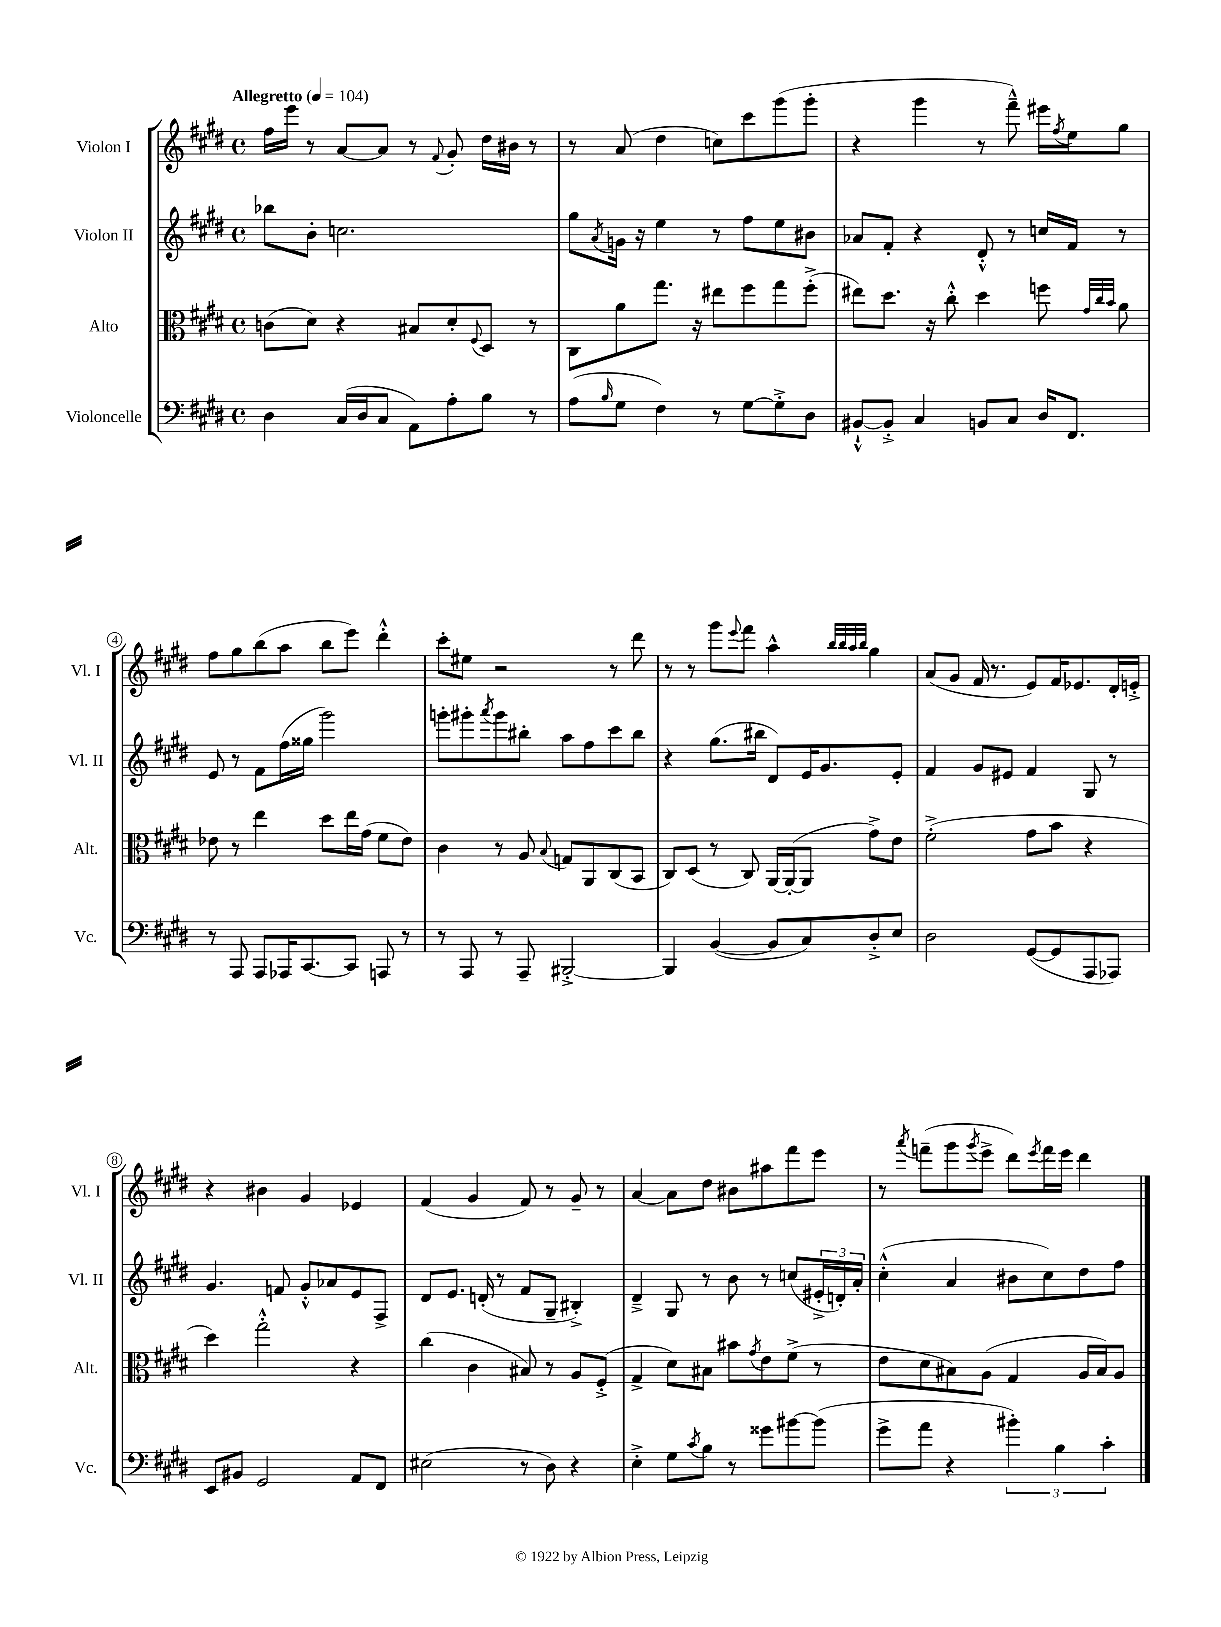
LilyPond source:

<<
\new StaffGroup <<
\new Staff = "s0" \with { instrumentName = "Violon I" shortInstrumentName = "Vl. I" } {
    \clef treble \key e \major \defaultTimeSignature \time 4/4 \tempo "Allegretto" 4 = 104
    fis''16 e'''16 r8 a'8~ a'8 r8 \appoggiatura { fis'8 } gis'8-. dis''16 bis'16 r8 |
    r8 a'8( dis''4 c''8) cis'''8 gis'''8( gis'''8-. |
    r4 gis'''4 r8 fis'''8---^) eis'''16 \acciaccatura { fis''8 } e''16 gis''8 |
    fis''8 gis''8 b''8( a''8 b''8 e'''8) dis'''4-.-^ |
    cis'''8-. eis''8 r2 r8 dis'''8 |
    r8 r8 gis'''8 \appoggiatura { e'''8 } fis'''8 a''4-^ \grace { b''32 b''32 a''32 b''32 } gis''4 |
    a'8( gis'8 fis'16 r8. e'8) fis'16 ees'8. dis'16-. e'16-.-> |
    r4 bis'4 gis'4 ees'4 |
    fis'4( gis'4 fis'8) r8 gis'8-- r8 |
    a'4~ a'8 dis''8 bis'8 ais''8 fis'''8 e'''8 |
    r8 \acciaccatura { a'''8 } f'''8--( gis'''8 \acciaccatura { gis'''8 } e'''8-> dis'''8) \acciaccatura { e'''8 } f'''16 e'''16 dis'''4 \bar "|." |
}
\new Staff = "s1" \with { instrumentName = "Violon II" shortInstrumentName = "Vl. II" } {
    \clef treble \key e \major \defaultTimeSignature \time 4/4
    bes''8 b'8-. c''2. |
    gis''8 \acciaccatura { a'8 } g'16 r16 e''4 r8 fis''8 e''8 bis'8 |
    aes'8 fis'8-. r4 dis'8-.-^ r8 c''16 fis'16 r8 |
    e'8 r8 fis'8 fis''16( gisis''16 gis'''2) |
    g'''8-. gis'''8-. \acciaccatura { a'''8 } gis'''8 bis''8-. a''8 fis''8 cis'''8 bis''8 |
    r4 gis''8.( bis''16 dis'8) e'16 gis'8. e'8-. |
    fis'4 gis'8 eis'8 fis'4 gis8 r8 |
    gis'4. f'8 gis'8-.-^ aes'8 e'8 fis8-> |
    dis'8 e'8. d'16-.( r8 fis'8 gis8-- bis4-.->) |
    dis'4---> gis8 r8 b'8 r8 c''8( \tuplet 3/2 { eis'16-.-> d'16-.) a'16-. } |
    cis''4-.-^( a'4 bis'8 cis''8) dis''8 fis''8 \bar "|." |
}
\new Staff = "s2" \with { instrumentName = "Alto" shortInstrumentName = "Alt." } {
    \clef alto \key e \major \defaultTimeSignature \time 4/4
    c'8( dis'8) r4 bis8 dis'8-. \appoggiatura { fis8 } dis8 r8 |
    cis8 a'8 gis''8. r16 eis''8 fis''8 gis''8 fis''8-.->( |
    eis''8) dis''8. r16 cis''8-.-^ dis''4 f''8 \grace { gis'32 cis''32 b'32 } a'8 |
    ees'8 r8 e''4 dis''8 e''16 gis'16( fis'8 ees'8) |
    cis'4 r8 a8 \appoggiatura { b8 } g8 a,8 cis8( b,8 |
    cis8) dis8( r8 cis8) a,16~ a,16~-.( a,8 gis'8->) e'8 |
    fis'2-.->( gis'8 b'8 r4 |
    dis''4) gis''2-.-^ r4 |
    cis''4( cis'4 bis8) r8 a8 fis8-.->( |
    gis4-> dis'8) bis8 bis'8 \acciaccatura { gis'8 } e'8 fis'8->( r8 |
    e'8 dis'8 bis8) a8( gis4 a16 bis16) a8 \bar "|." |
}
\new Staff = "s3" \with { instrumentName = "Violoncelle" shortInstrumentName = "Vc." } {
    \clef bass \key e \major \defaultTimeSignature \time 4/4
    dis4 cis16( dis16 cis8 a,8) a8-. b8 r8 |
    a8( \grace { b16 } gis8 fis4) r8 gis8~ gis8-.-> dis8 |
    bis,8~-!-^ bis,8-.-> cis4 b,8 cis8 dis16 fis,8. |
    r8 a,,8 a,,8 aes,,16 cis,8.~ cis,8 a,,8 r8 |
    r8 a,,8 r8 a,,8-- bis,,2~-.-> |
    bis,,4 b,4~( b,8 cis8) dis8-.-> e8 |
    dis2 gis,8~( gis,8 a,,8 aes,,8) |
    e,8 bis,8 gis,2 a,8 fis,8 |
    eis2( r8 dis8) r4 |
    e4-.-> gis8 \acciaccatura { cis'8 } b8 r8 gisis'8 bis'8~ bis'8( |
    gis'8-> a'8 r4 \tuplet 3/2 { bis'4-.) b4 cis'4-. } \bar "|." |
}
>>
>>
\layout { \context { \Score \override BarNumber.stencil = #(make-stencil-circler 0.1 0.3 ly:text-interface::print) } }
